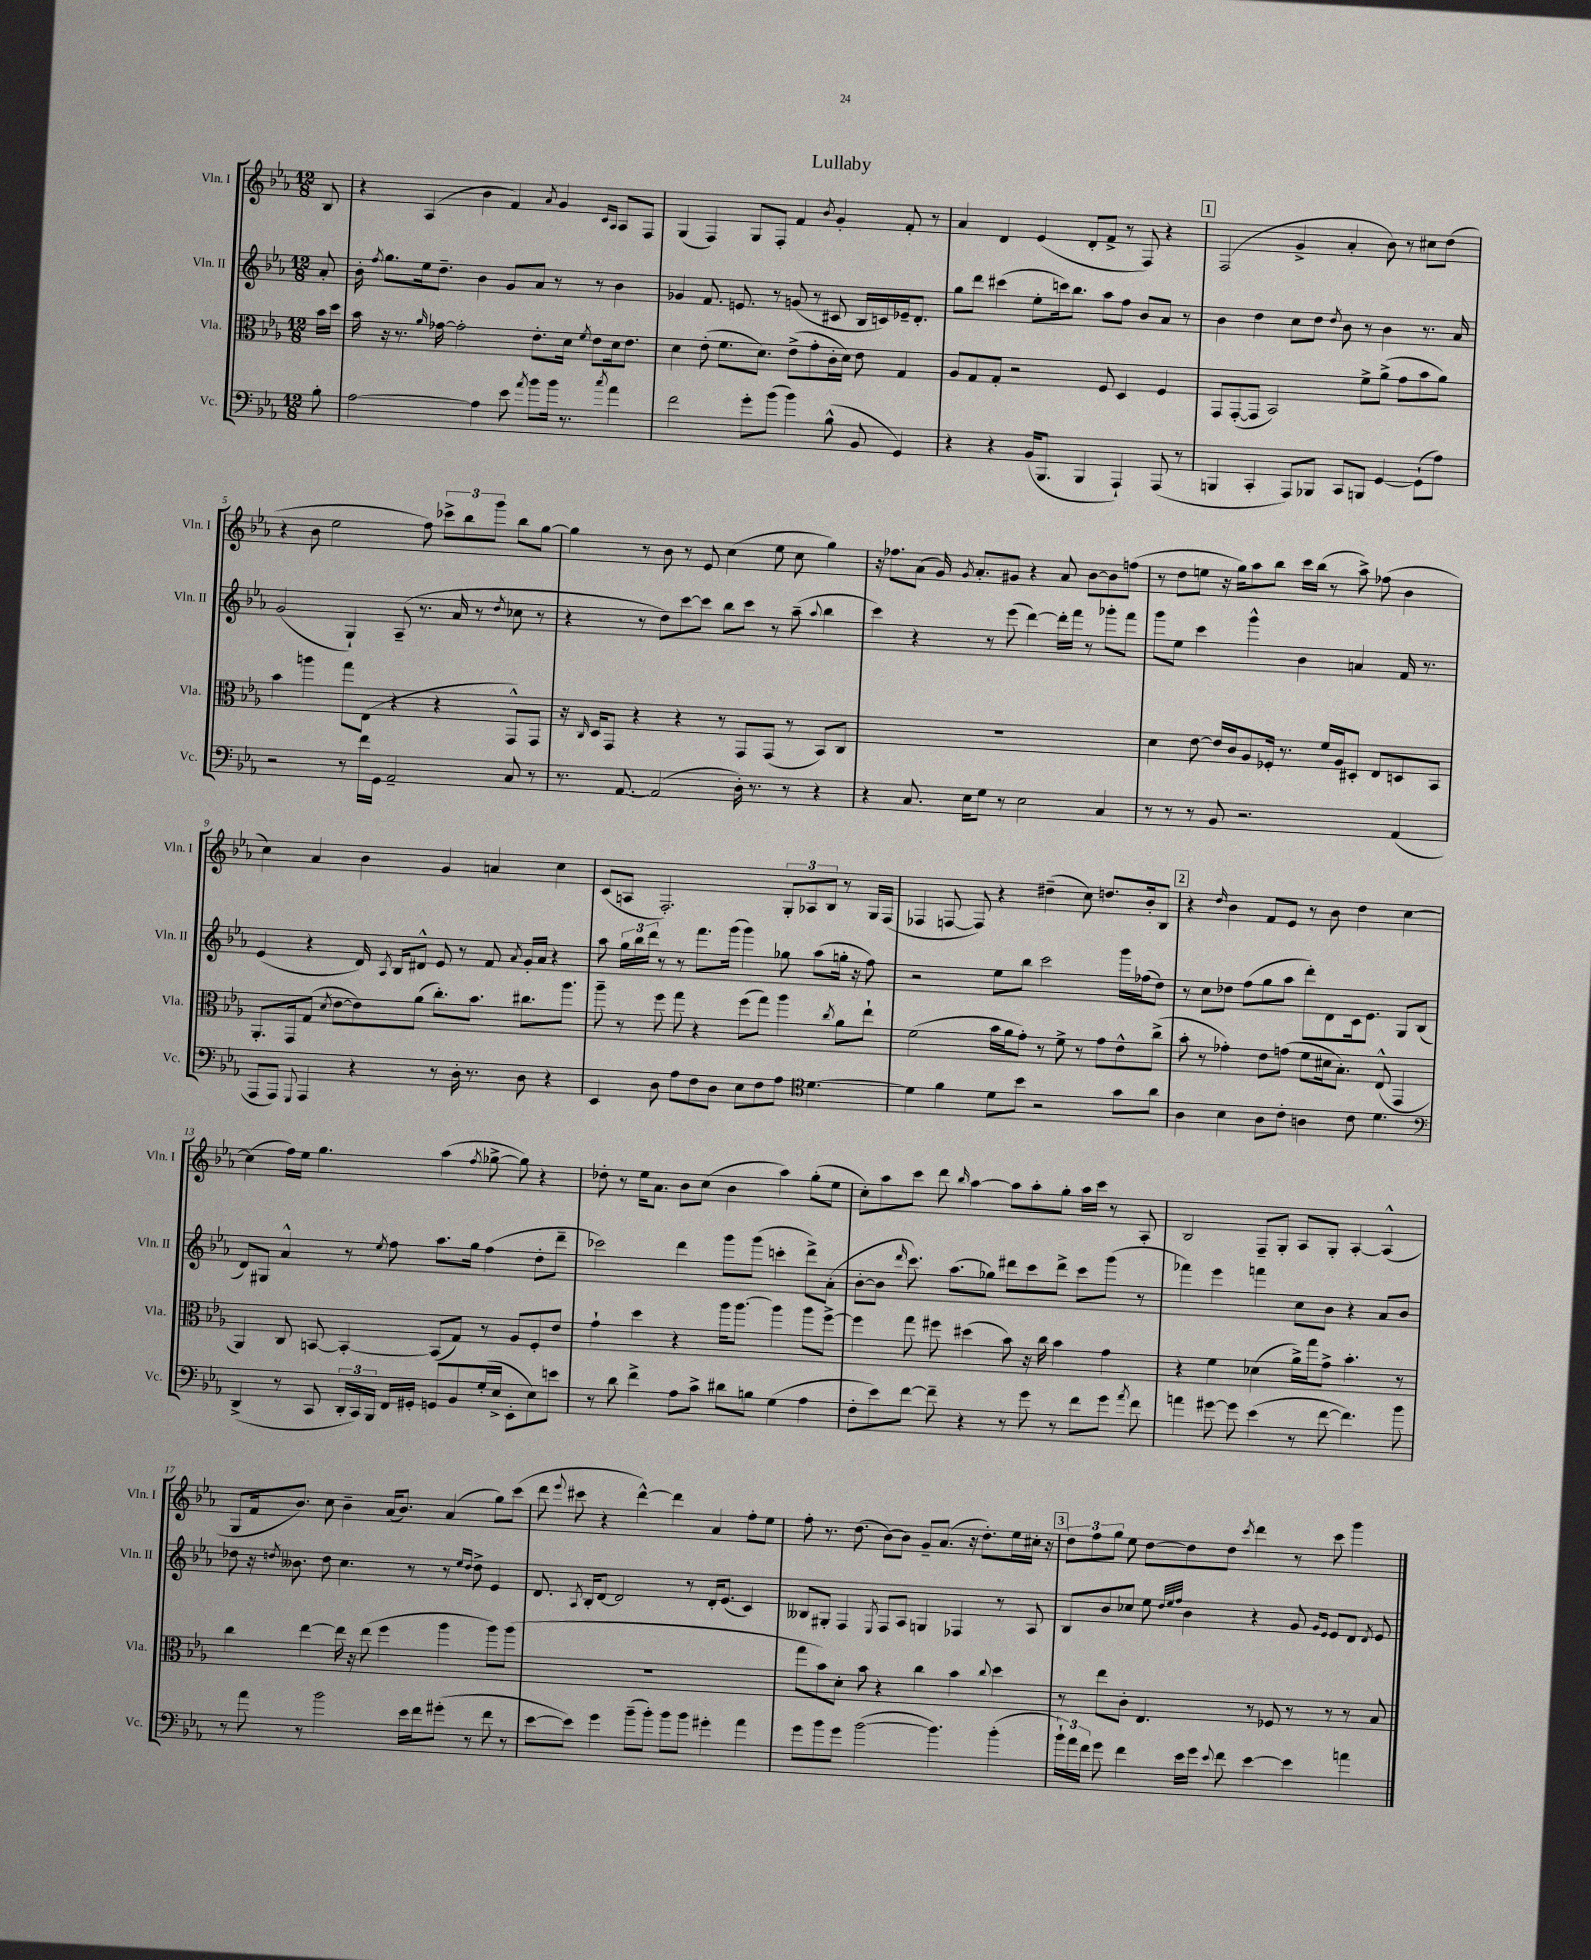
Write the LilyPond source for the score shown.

\header { title = "Lullaby" }
<<
\new StaffGroup <<
\new Staff = "s0" \with { instrumentName = "Vln. I" shortInstrumentName = "Vln. I" } {
    \clef treble \key ees \major \numericTimeSignature \time 12/8 \partial 8
    \autoBeamOff bes8 |
    r4 aes4( bes'4 f'4) \acciaccatura { aes'8 } g'4 \grace { c'16[ aes16] } aes8[ f8] |
    g4( f4) g8[ f8]-. f'4 \acciaccatura { bes'8 } g'4-. f'8-. r8 |
    aes'4 d'4 ees'4( d'8[-. f'8]-> r8 f8) r4 |
    \mark \markup { \box "1" } f2( g'4-> aes'4-. bes'8) r8 cis''8[ d''8]( |
    r4 bes'8 ees''2 f''8) \tuplet 3/2 { ces'''8[-> bes''8 g'''8] } bes''8[ g''8]~ |
    g''4 r8 bes'8 r8 ees'8 c''4( ees''8 c''8 g''4) |
    r16 fes''8.[ aes'8]( g'16) \acciaccatura { g'8 } aes'8.[-. gis'8] r4 aes'8 bes'8[~ bes'8 f''8]( |
    r8 d''8[ e''8] r16 g''16[) aes''8 bes''8] c'''16[ bes''16]( r8 aes''8->) fes''8( bes'4 |
    c''4) aes'4 bes'4 g'4 a'4 c''4 |
    c'8[( a8] f2.-.) \tuplet 3/2 { g8[-. aes8 bes8] } r8 g16[ f16]( |
    fes4 f8~ f8) r4 dis''4--( c''8) d''8.[ bes'16-. bes8] |
    \mark \markup { \box "2" } r4 \grace { d''16 } bes'4 f'8[ ees'8] r8 bes'8 d''4 c''4~ |
    c''4( f''16[) ees''16] g''4. aes''4( \acciaccatura { f''8 } ges''8~-> ges''8) r4 |
    des''8-. r8 ees''16[ aes'8.] bes'8[ c''8]( bes'4 aes''4) g''8[-.( ees''8] |
    c''8[-.) aes''8 c'''8] d'''8 \grace { bes''16 } aes''4~ aes''8[ aes''8-. g''8]-. aes''16[ c'''16] r8 aes8-. |
    bes2 f8[-- g8]-. aes8[ g8]-. aes4~-. aes4-^( |
    g8[ f'16 bes'8.]) c''8 bes'4-- aes'16[( bes'8.]) aes'4( g''8[) c'''8]( |
    d'''8 \appoggiatura { ees'''8 } cis'''8 r4 d'''4~-^) d'''4 aes'4 f''8[-. ees''8] |
    f''8-. r8. d''8.( bes'8[~) bes'8] g'8[-- aes'8.]( r16 d''8.[-.) ees''16 cis''16]-. r16 |
    \mark \markup { \box "3" } \tuplet 3/2 { d''8[ f''8 g''8] } ees''8 d''8[~ d''8 d''8] \acciaccatura { c'''8 } d'''4 r8 c'''8 g'''4 \bar "|." |
}
\new Staff = "s1" \with { instrumentName = "Vln. II" shortInstrumentName = "Vln. II" } {
    \clef treble \key ees \major \numericTimeSignature \time 12/8 \partial 8
    \autoBeamOff aes'8-. |
    bes'16-. \acciaccatura { f''8 } g''8.[ ees''16 d''8.]-- bes'4 g'8[ aes'8] r8 r8 bes'4 |
    ges'4 f'8. e'8. r8 g'8( r8 cis'8 bes16[ c'16) ees'16-- d'8.]-. |
    g''8[ d'''8] cis'''4( ees''8[-. c'''16) bes''8.] aes''8[ f''8] bes'8[ aes'8] r8 |
    \mark \markup { \box "1" } bes'4 d''4 c''8[ d''8] \acciaccatura { d''8 } bes'8 r8 bes'4 r8. aes'16 |
    g'2( g4-!) aes8--( r8. aes'16 r8 \acciaccatura { d''8 } ces''8 r8 |
    r4 r8 d''8[) c'''8~ c'''8] bes''8[ c'''8] r8 aes''8--( \appoggiatura { aes''8 } bes''4 |
    c'''4) r4 r8 ees'''8( d'''4~) d'''16[-. f'''16] r8 ges'''8[-. f'''8] |
    g'''8[ ees''8] c'''4 g'''4-^ bes'4 a'4 f'16 r8. |
    ees'4( r4 d'16) \acciaccatura { aes8 } bes16[ dis'8]-^ ees'8 r8 f'8 \acciaccatura { aes'8 } g'16[-. aes'16] r4 |
    aes''8 \tuplet 3/2 { g''16[ bes''16 d'''16] } r8 r8 f'''8.[ g'''16]( g'''4) ges''8 aes''8[( g''16]-. r16 f''8) |
    r2 ees''8[ bes''8] c'''2 g'''16[ fes''16( d''8]) |
    \mark \markup { \box "2" } r8 c''8[ des''8] f''8[( g''8 aes''8] d'''8[-.) d'8 c'16 ees'8.] g8[ bes8]( |
    d'8[) gis8] aes'4-^ r8 \acciaccatura { ees''8 } f''8 aes''8.[ g''16] f''4( d''8[-. d'''8]-- |
    ces'''2) d'''4 g'''8[ g'''8]( c'''4-. d'''8[->) aes'8]-.( |
    bes'8[~-. bes'8] \grace { d'''16 } c'''8.) aes''8.[( ges''8]) dis'''8[ c'''8 dis'''8]-> c'''8[ g'''8]( r8 |
    fes'''4) ees'''4 f'''4 c''8[ bes'8] r4 aes'8[ bes'8] |
    des''8 r16 \acciaccatura { d''8 } beses'8. d''8 c''4. r8 r8 \grace { ees''16[ d''16] } d''8-> ees'4 |
    d'8. \acciaccatura { aes8 } bes16[-. d'8]~ d'2 r8 d'16[-. ees'8.]( c'4) |
    beses8[ gis8]-. f4 \acciaccatura { ees8 } f8[ aes8] g4 fes4 r8 aes8 |
    \mark \markup { \box "3" } bes8[ bes'8 ces''8] ees''8 \grace { d''32[ ees''32 f''32] } bes'4 r4 g'8 \grace { g'16[ ees'16] } ees'8[ d'8] \acciaccatura { d'8 } ees'8 \bar "|." |
}
\new Staff = "s2" \with { instrumentName = "Vla." shortInstrumentName = "Vla." } {
    \clef alto \key ees \major \numericTimeSignature \time 12/8 \partial 8
    \autoBeamOff bes'16[ d''16] |
    bes'16 r16 r8. \grace { aes'16 } ges'16~ ges'2-. ees'8.[-. d'16] \acciaccatura { f'8 } ees'8[ d'16 ees'8.] |
    d'4 ees'8-.( f'8.[ d'8.]) ees'8[->( g'8-. c'16-. d'16]) ees'8 g4 |
    aes8[ g8 g8]-. r2 f8 d4 f4 |
    \mark \markup { \box "1" } g,8[ g,8~-.( g,8] bes,2) f'8[-> aes'8]->( g'8[ bes'8 aes'8]) |
    bes'4 a''4 g''8[ ees8]( r4 r4 g,8[-^) g,8] |
    r16 \grace { c16 } d16[ g,8] r4 r4 r8 g,8[ g,8]( r8 bes,8[) c8] |
    R1. |
    d'4 ees'8~ ees'16[ c'16 aes8 fes16]-. r8. f'16[ aes16 dis8]-. ees8[ d8 bes,8] |
    aes,8.[-. g,16 g8]( \acciaccatura { d'8 } ees'8[~ ees'8) aes'8]( c''8.[-.) bes'8.] cis''8.[ aes''8.] |
    aes''8-- r8 f''8 g''8 r4 f''8[( g''8]) aes''4 \acciaccatura { c''8 } aes'8[ ees''8]-! |
    f'2( bes'16[ aes'16 g'8]-.) r8 f'8-> r8 g'8[ ees'8-^ c''8]->( |
    \mark \markup { \box "2" } bes'8-. r8 ges'4-.) ees'8[ g'8]( f'8[ dis'16 bes8.]-.) ees8-^( g,4 |
    aes,4) c8 b,8~ b,4~-. b,8[( g8]) r8 aes8[ f8-. ees'8] |
    g'4-! d''4 r4 aes''16[ aes''8.]~ aes''4 aes''8[ f''8]~-> |
    f''4 g''8 fis''8 dis''4( bes'8) r16 c''16 bes'4 g'4 |
    r4 f'4 des'4( aes'16[->) g''16 g'8]-> bes'4.-. r8 |
    c''4 ees''4~ ees''16 r16 ees''8( f''4 aes''4 aes''8[) aes''8]( |
    R1. |
    g''8[ bes'8) d'8]-. bes'8 r4 c''4 bes'4 \appoggiatura { c''8 } d''4 |
    \mark \markup { \box "3" } r8 ees''8[ c'8]-. ees4. r8 fes8 r8 r8 r8 bes8 \bar "|." |
}
\new Staff = "s3" \with { instrumentName = "Vc." shortInstrumentName = "Vc." } {
    \clef bass \key ees \major \numericTimeSignature \time 12/8 \partial 8
    \autoBeamOff bes8-. |
    aes2~ aes4 ees'8 \acciaccatura { aes'8 } bes'8[ bes'16] r8. \acciaccatura { c''8 } aes'4 |
    f'2 g'8[-. bes'8]( bes'4) bes8-^( bes,8 g,4) |
    r4 r4 bes,16[( bes,,8.] bes,,4 aes,,4-!) aes,,8( r8 |
    \mark \markup { \box "1" } b,,4 c,4-. aes,,8[) bes,,8] c,8[ b,,8] g,4~ g,8[-!( aes8]) |
    r2 r8 f'16[ g,16] aes,2-- c8 r8 |
    r8. aes,8.~ aes,2( d16-.) r8. r8 r4 |
    r4 c8. ees16[ g8] r8 ees2 c4 |
    r8 r8 r8 bes,8 r2. aes,4( |
    aes,,8[ aes,,8]) \appoggiatura { g,,8 } aes,,4 r4 r8 d16-. r8. d8 r4 |
    ees,4 d8 aes8[ f8 d8] ees8[ f8 aes8] \clef tenor d'4.~ |
    d'4 f'4 d'8[ bes'8] r2 g'8[ aes'8] |
    \mark \markup { \box "2" } aes4 bes4 aes8[ c'8]-. a4 c'8 d'4. |
    \clef bass d,4->( r8 c,8 \tuplet 3/2 { d,16[-. c,16) bes,,16] } f,16[ gis,16]-. g,8[ bes,8 g16-.( ees16]-> ees,8[-. ees8) e'8] |
    r8 d'8 f'4-> aes8[ c'8]-> dis'8[ b8] g4( aes4 |
    f8[-. ees'8) f'8]~ f'8-- r4 r8 g'8 r8 f'8[ g'8] \acciaccatura { aes'8 } f'8 |
    a'4 gis'8~ gis'8 ees'4( r8 f'8~ f'4.) bes'8 |
    r8 aes'8 r8 bes'2 ees'16[ f'16 gis'8]-.( r8 f'8 r8 |
    ees'8[~ ees'8]) g'4 bes'8[--( bes'8]-.) bes'8[ bes'8] gis'4-. aes'4 |
    g'8[ bes'8 g'8] bes'2~( bes'4.) bes'4-.( |
    \mark \markup { \box "3" } \tuplet 3/2 { bes'16[-!) aes'16 f'16] } g'8 f'4 ees'16[ g'16] \appoggiatura { ees'8 } f'8 ees'4~ ees'4 a'4 \bar "|." |
}
>>
>>
